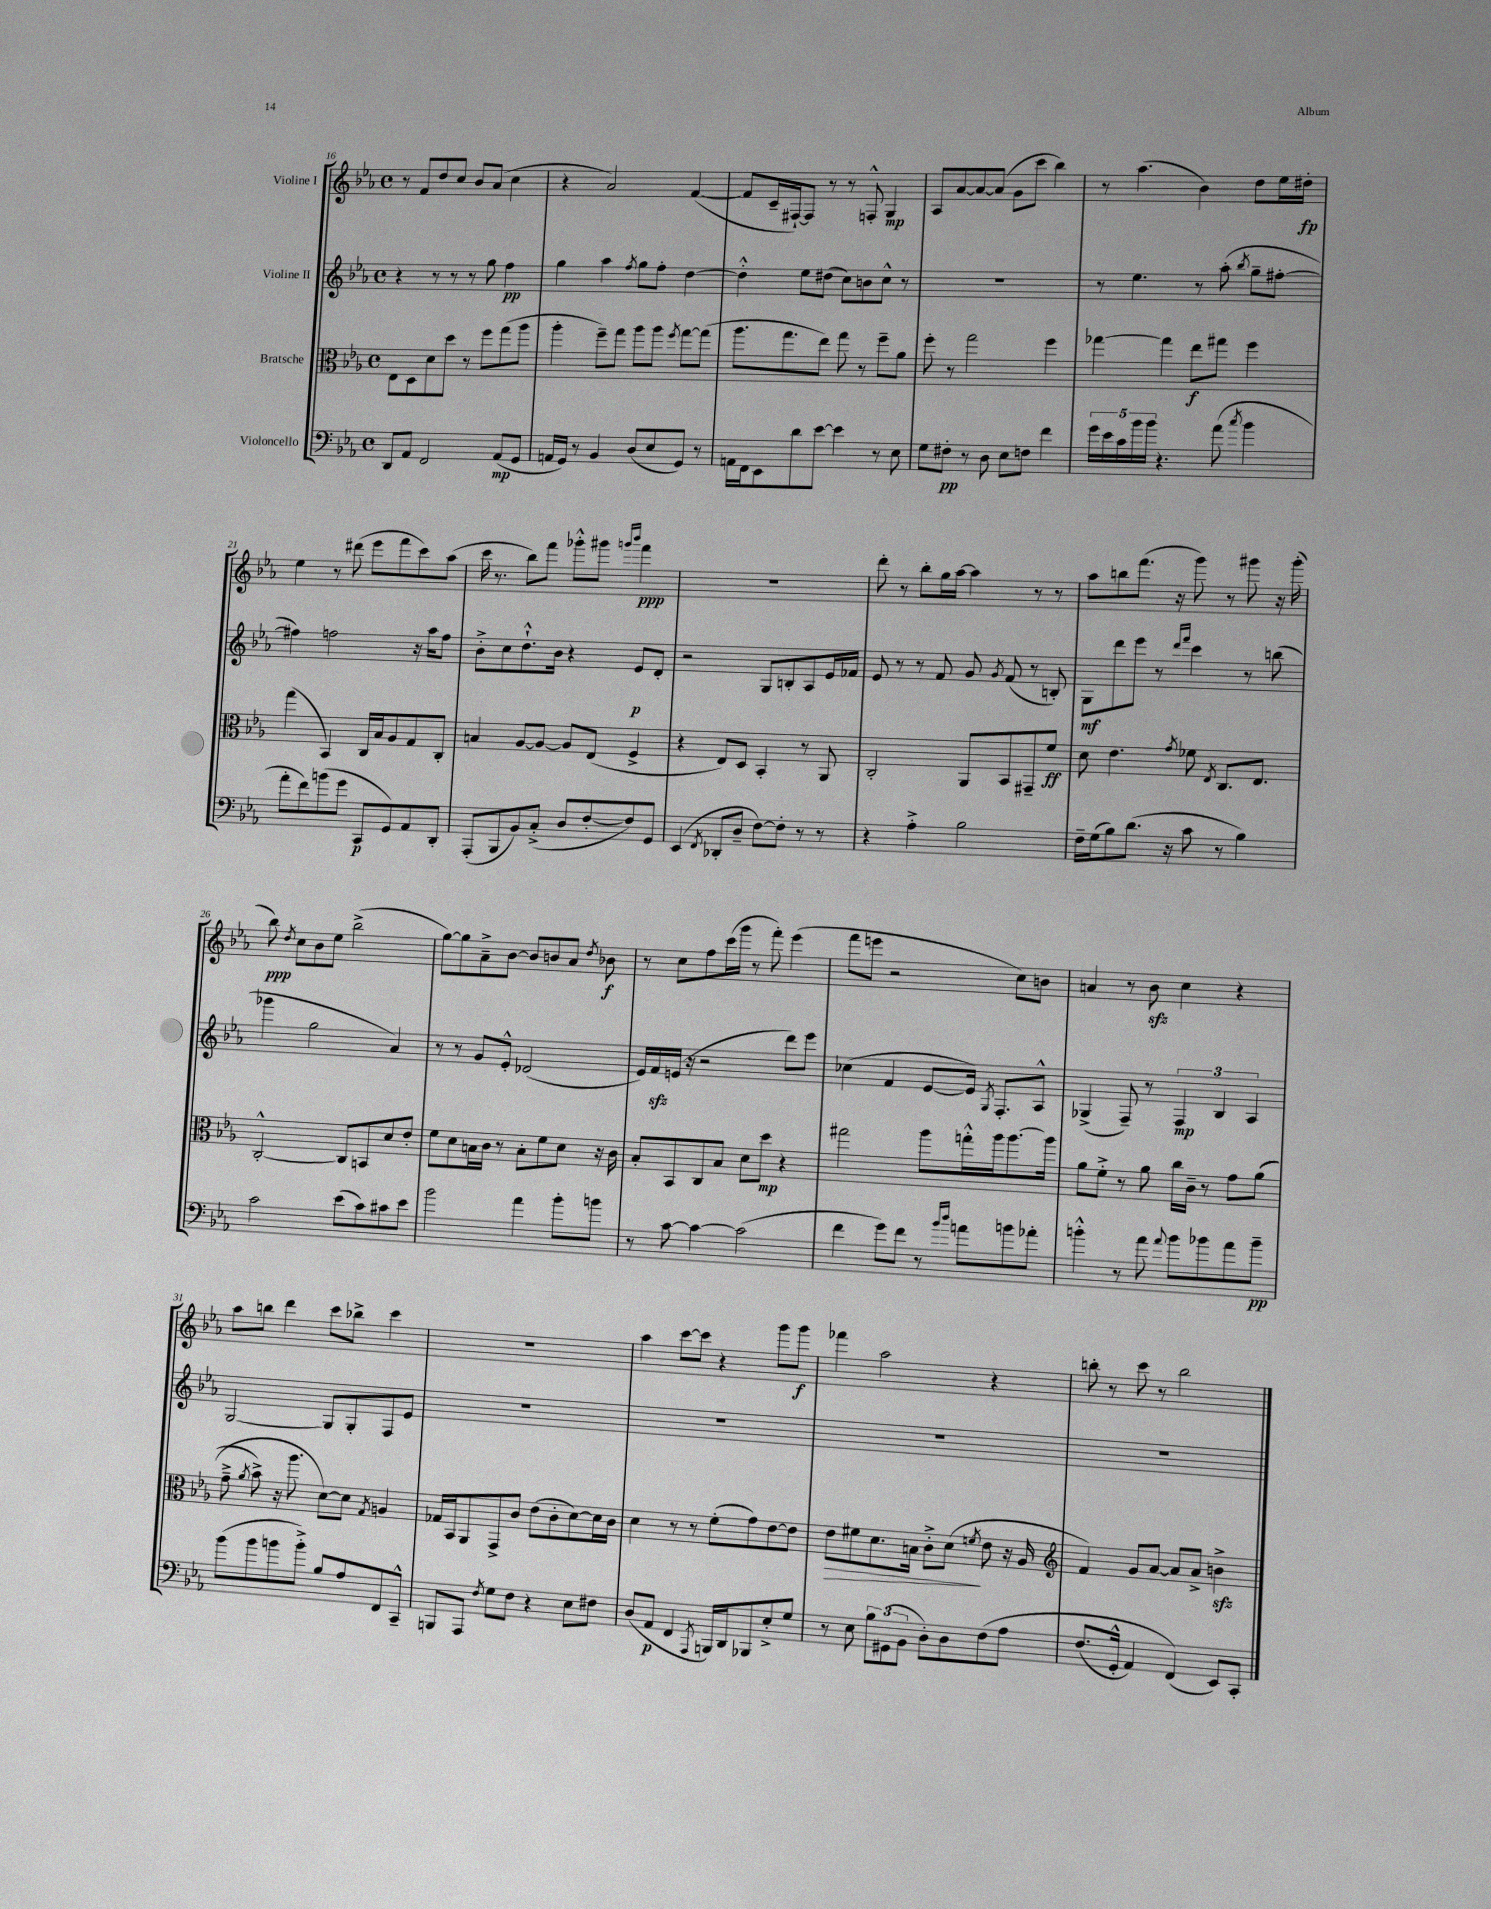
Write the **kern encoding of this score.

**kern	**dynam	**kern	**dynam	**kern	**dynam	**kern	**dynam
*part4	*part4	*part3	*part3	*part2	*part2	*part1	*part1
*staff4	*staff4	*staff3	*staff3	*staff2	*staff2	*staff1	*staff1
*I"Violoncello	*	*I"Bratsche	*	*I"Violine II	*	*I"Violine I	*
*clefF4	*	*clefC3	*	*clefG2	*	*clefG2	*
*k[b-e-a-]	*	*k[b-e-a-]	*	*k[b-e-a-]	*	*k[b-e-a-]	*
*M4/4	*	*M4/4	*	*M4/4	*	*M4/4	*
*met(c)	*	*met(c)	*	*met(c)	*	*met(c)	*
=16	=16	=16	=16	=16	=16	=16	=16
8DD/L	.	8E-\L	.	4r	.	8r	.
8AA-/J	.	8D\	.	.	.	8f/L	.
2FF/	.	8d\	.	8r	.	8dd/	.
.	.	8dd\J	.	8r	.	8cc/J	.
.	.	8r	.	8r	.	8b-/L	.
.	.	8ff\L	.	8gg\	.	(8a-/J	.
(8AA-/L	mp	(8gg\	.	4ff\	pp	4cc\	.
8GG/J	.	8aa-\J	.	.	.	.	.
=17	=17	=17	=17	=17	=17	=17	=17
16AAn/LL	.	4aa-'\	.	4gg\	.	4r	.
16GG/JJ)	.	.	.	.	.	.	.
8r	.	.	.	.	.	.	.
4BB-/	.	8ff~\L)	.	4aa-\	.	2a-/)	.
.	.	8gg\J	.	.	.	.	.
.	.	.	.	8qff/	.	.	.
(8D/L	.	8aa-\L	.	8gg\L	.	.	.
8E-/	.	8aa-\J	.	8ff'\J	.	.	.
.	.	8qff/	.	.	.	.	.
8GG/J)	.	[8gg\L	.	[4dd\	.	([4f/	.
8r	.	(8gg\J]	.	.	.	.	.
=18	=18	=18	=18	=18	=18	=18	=18
16AAn\LL	.	8.aa-\L	.	4dd'^^\]	.	8f/L]	.
16FF\J	.	.	.	.	.	.	.
8EE-\	.	.	.	.	.	16c~/L	.
.	.	8.gg\	.	.	.	[16F#X`/J)	.
8d\	.	.	.	8ee-\L	.	8F#/J]	.
[8e-\J	.	8ee-\J)	.	(8dd#X\J	.	8r	.
4e-\]	.	8gg\	.	8cc\L)	.	8r	.
.	.	8r	.	8bn\	.	8Fn'^^/	.
8r	.	8ff~\L	.	8cc^^\J	.	4G/	mp
8E-\	.	8a-\J	.	8r	.	.	.
=19	=19	=19	=19	=19	=19	=19	=19
8G\L	.	8ff'\	.	1r	.	8A-/L	.
8F#X'\J	pp	8r	.	.	.	[8a-/	.
8r	.	2gg\	.	.	.	8a-/_	.
8D\	.	.	.	.	.	(8a-/J]	.
8E-\L	.	.	.	.	.	8g\L	.
8Fn\J	.	.	.	.	.	8ccc\J	.
4f\	.	4ff\	.	.	.	4bb-\)	.
=20	=20	=20	=20	=20	=20	=20	=20
20g\LL	.	[4gg-X\	.	8r	.	8r	.
20e-\	.	.	.	.	.	.	.
20c\	.	.	.	.	.	.	.
.	.	.	.	4.ee-\	.	(4.aa-\	.
20b-\	.	.	.	.	.	.	.
20b-\JJ	.	.	.	.	.	.	.
4.r	.	4gg-\]	.	.	.	.	.
.	.	8ee-\L	f	8r	.	4b-\)	.
(8a-\	.	8gg#X\J	.	(8aa-'\	.	.	.
8qcc/	.	.	.	8qbb-/	.	.	.
4b-\	.	4ff\	.	8gg~\L	.	8dd\L	.
.	.	.	.	[8ff#X'\J	.	16ee-\L	.
.	.	.	.	.	.	16dd#X'\JJ	fp
!!LO:LB:g=z
=21	=21	=21	=21	=21	=21	=21	=21
8a-'\L	.	(4gg\	.	4ff#X\])	.	4ee-\	.
8f\)	.	.	.	.	.	.	.
(8bn\	.	4BB-/)	.	2ffn\	.	8r	.
8g\J	.	.	.	.	.	(8ddd#X\	.
8CC/L	p	16C/LL	.	.	.	8eee-\L	.
.	.	16B-/J	.	.	.	.	.
8GG/)	.	8A-/	.	.	.	8fff\	.
8AA-/	.	8G/	.	16r	.	8ccc\)	.
.	.	.	.	16aa-\KL	.	.	.
8DD'/J	.	8C'/J	.	8ff\J	.	(8aa-\J	.
=22	=22	=22	=22	=22	=22	=22	=22
(8AAA-'/L	.	4Bn/	.	8b-'^\L	.	16ccc\	.
.	.	.	.	.	.	8.r	.
8BBB-/	.	.	.	8cc\	.	.	.
8BB-/)	.	[8A-/L	.	8.dd`^^\	.	8bb-\L)	.
(8C'^/J	.	8A-/J_	.	.	.	8fff\J	.
.	.	.	.	16b-\Jk	.	.	.
8D/L	.	8A-/L]	.	4r	.	8ggg-X'^^\L	.
[8F'/	.	(8E-/J	.	.	.	8ggg#X\J	.
.	.	.	.	.	.	16qqgggn/LL	.
.	.	.	.	.	.	16qqbbb-/JJ	.
8F/])	.	4F^/	.	8e-/L	p	4fff\	ppp
8GG/J	.	.	.	8d'/J	.	.	.
=23	=23	=23	=23	=23	=23	=23	=23
(4EE-/	.	4r	.	2r	.	1r	.
8qFF/	.	.	.	.	.	.	.
8DD-X'/L	.	8E-/L)	.	.	.	.	.
8D~/J	.	8D/J	.	.	.	.	.
[8F\L)	.	4BB-'/	.	8G/L	.	.	.
8F'\J]	.	.	.	8Bn'/	.	.	.
8r	.	8r	.	8A-/	.	.	.
8r	.	8AA-/	.	16e-/L	.	.	.
.	.	.	.	16f-X/JJ	.	.	.
=24	=24	=24	=24	=24	=24	=24	=24
4r	.	2C'/	.	8e-/	.	8ddd'\	.
.	.	.	.	8r	.	8r	.
4A-'^\	.	.	.	8r	.	8bb-'\L	.
.	.	.	.	8f/	.	16gg\L	.
.	.	.	.	.	.	[16aa-\JJ	.
2B-\	.	8AA-/L	.	8g/	.	4aa-\]	.
.	.	.	.	8qg/	.	.	.
.	.	8BB-/	.	(8f/	.	.	.
.	.	8GG#X~/	.	8r	.	8r	.
.	.	8f/J	ff	8Bn'/)	.	8r	.
=25	=25	=25	=25	=25	=25	=25	=25
16F~\LL	.	8d\	.	8G\L	mf	8aa-\L	.
(16G\J	.	.	.	.	.	.	.
8B-\)	.	4.e-\	.	8ddd\	.	8bbn\	.
(8.d\J	.	.	.	8eee-\J	.	(8.fff\J	.
.	.	.	.	8r	.	.	.
16r	.	.	.	.	.	16r	.
.	.	.	.	16qqddd/LL	.	.	.
.	.	8qg/	.	16qqfff/JJ	.	.	.
8c\	.	8f-X\	.	4ccc\	.	8ggg\)	.
.	.	8qE-/	.	.	.	.	.
8r	.	8.C/L	.	.	.	8r	.
4B-\)	.	.	.	8r	.	8ggg#X\	.
.	.	8.E-/J	.	.	.	.	.
.	.	.	.	(8bbn\	.	16r	.
.	.	.	.	.	.	(16ggg#'\	.
!!LO:LB:g=z
=26	=26	=26	=26	=26	=26	=26	=26
2c\	.	[2C'^^/	.	4ggg-X\	.	8bb-\)	ppp
.	.	.	.	.	.	8qdd/	.
.	.	.	.	.	.	8cc\L	.
.	.	.	.	2gg\	.	8b-\	.
.	.	.	.	.	.	8ee-\J	.
(8e-\L	.	8C/L]	.	.	.	(2bb-^\	.
8c\)	.	8BBn/	.	.	.	.	.
8c#X\	.	8d/	.	4a-/)	.	.	.
8e-\J	.	8e-'/J	.	.	.	.	.
=27	=27	=27	=27	=27	=27	=27	=27
2b-\	.	8f\L	.	8r	.	[8gg\L)	.
.	.	8d\	.	8r	.	8gg\]	.
.	.	16Bn\L	.	8g/L	.	8a-~^\	.
.	.	16c\JJ	.	.	.	.	.
.	.	8r	.	8e-'^^/J	.	[8b-\J	.
4a-\	.	8B'\L	.	(2d-X/	.	8b-/L]	.
.	.	8f\	.	.	.	8bn/	.
8b-'\L	.	8d\J	.	.	.	8a-/J	.
.	.	.	.	.	.	8qdd/	.
8bn\J	.	16r	.	.	.	8b-X\	f
.	.	16c\	.	.	.	.	.
=28	=28	=28	=28	=28	=28	=28	=28
8r	.	8B-'/L	.	16e-/LL)	.	8r	.
.	.	.	.	16fzz/	.	.	.
[8c\	.	8BB-/	.	(16en/JJ	.	8cc\L	.
.	.	.	.	16r	.	.	.
4c\_	.	8C/	.	2r	.	8ff\	.
.	.	8B-/J	.	.	.	(16ccc\L	.
.	.	.	.	.	.	16ggg\JJ	.
(2c\]	.	8d\L	.	.	.	8r	.
.	.	8dd\J	mp	.	.	8fff'\)	.
.	.	4r	.	8ddd\L)	.	(4eee-\	.
.	.	.	.	8eee-\J	.	.	.
=29	=29	=29	=29	=29	=29	=29	=29
4f\	.	2gg#X\	.	(4cc-X\	.	8fff\L	.
.	.	.	.	.	.	8eeen\J	.
8g\L)	.	.	.	4f/	.	2r	.
8f\J	.	.	.	.	.	.	.
8r	.	8aa-\L	.	[8e-/L	.	.	.
16qqb-/LL	.	.	.	.	.	.	.
16qqdd/JJ	.	.	.	.	.	.	.
8an\L	.	16ggn'^^\L	.	16e-/Jk])	.	.	.
.	.	.	.	8qG/	.	.	.
.	.	16aa-\J	.	8.F'/L	.	.	.
8bn\	.	[8.aa-\	.	.	.	8cc\L)	.
8a-X'\J	.	.	.	8A-^^/J	.	8bn\J	.
.	.	16aa-\Jk]	.	.	.	.	.
=30	=30	=30	=30	=30	=30	=30	=30
4bn'^^\	.	8a-\L	.	(4G-X^/	.	4an/	.
.	.	8f'^\J	.	.	.	.	.
8r	.	8r	.	8F~/)	.	8r	.
8a-\	.	8a-\	.	8r	.	8b-zz\	.
8qqa-/	.	.	.	.	.	.	.
8b\L	.	16cc\LL	.	6F/	mp	4cc\	.
.	.	16c~\JJ	.	.	.	.	.
8b-X\	.	8r	.	.	.	.	.
.	.	.	.	6B-/	.	.	.
8a-\	.	8g\L	.	.	.	4r	.
.	.	.	.	6A-/	.	.	.
8b-~\J	pp	((8a-\J	.	.	.	.	.
!!LO:LB:g=z
=31	=31	=31	=31	=31	=31	=31	=31
(8b-\L	.	8g~^\	.	[2G/	.	8aa-\L	.
.	.	8qa-/	.	.	.	.	.
8b-\	.	8b-^\)	.	.	.	8bbn\J	.
8bn\	.	16r	.	.	.	4ddd\	.
.	.	8.aa-\	.	.	.	.	.
8b'^\J)	.	.	.	.	.	.	.
8B-/L	.	[8d\L)	.	8G/L]	.	8ccc\L	.
8A-/	.	8d\J]	.	8G'/	.	8bb-X^\J	.
.	.	8qG/	.	.	.	.	.
8FF/	.	4An/	.	8F/	.	4ccc\	.
8CC~^^/J	.	.	.	8e-/J	.	.	.
=32	=32	=32	=32	=32	=32	=32	=32
8BBBn/L	.	16G-X/LL	.	1r	.	1r	.
.	.	16BB-/J	.	.	.	.	.
8AAA-/J	.	8AA-/	.	.	.	.	.
8qF/	.	.	.	.	.	.	.
8G\L	.	8GG^/	.	.	.	.	.
8F\J	.	8c/J	.	.	.	.	.
4r	.	(8e-\L	.	.	.	.	.
.	.	8c'\	.	.	.	.	.
8E-\L	.	[8d\)	.	.	.	.	.
8F#X\J	.	16d\L]	.	.	.	.	.
.	.	16c\JJ	.	.	.	.	.
=33	=33	=33	=33	=33	=33	=33	=33
(8D/L	.	4d\	.	1r	.	4aa-\	.
8AA-/J	p	.	.	.	.	.	.
4FF/	.	8r	.	.	.	[8ccc\L	.
.	.	8r	.	.	.	8ccc\J]	.
8qAAA-/	.	.	.	.	.	.	.
16BBBn/LL)	.	(8f'\L	.	.	.	4r	.
16DD/J	.	.	.	.	.	.	.
8BBB-X/	.	8g\)	.	.	.	.	.
8E-'^/	.	[8e-\	.	.	.	8ggg\L	.
8G/J	.	8e-\J]	.	.	.	8ggg\J	f
=34	=34	=34	=34	=34	=34	=34	=34
!	!	!	!LO:HP:b	!	!	!	!
8r	.	8e-\L	>	1r	.	4fff-X\	.
8E-\	.	8f#X\	.	.	.	.	.
12B-\L	.	8.d\	.	.	.	2aa-\	.
(12GG#X\	.	.	.	.	.	.	.
12BB-\J	.	.	.	.	.	.	.
.	.	16Bn\Jk	.	.	.	.	.
8D'\L)	.	8c'^\L	.	.	.	.	.
8D\	.	(8d\J	.	.	.	.	.
.	.	8qfn/	.	.	.	.	.
(8F\	.	8e-\	]	.	.	4r	.
8A-\J	.	16r	.	.	.	.	.
.	.	16A-/	.	.	.	.	.
=35	=35	=35	=35	=35	=35	=35	=35
*	*	*clefG2	*	*	*	*	*
(8.F/L	.	4f/)	.	1r	.	8bbn'\	.
.	.	.	.	.	.	8r	.
16GG'^^/Jk	.	.	.	.	.	.	.
4AA-/)	.	8g/L	.	.	.	8ccc\	.
.	.	[8a-/J	.	.	.	8r	.
(4FF/)	.	8a-/L]	.	.	.	2bb\	.
.	.	8a-^/J	.	.	.	.	.
8EE-/L)	.	4bnzz^\	.	.	.	.	.
8CC'/J	.	.	.	.	.	.	.
==	==	==	==	==	==	==	==
*-	*-	*-	*-	*-	*-	*-	*-
